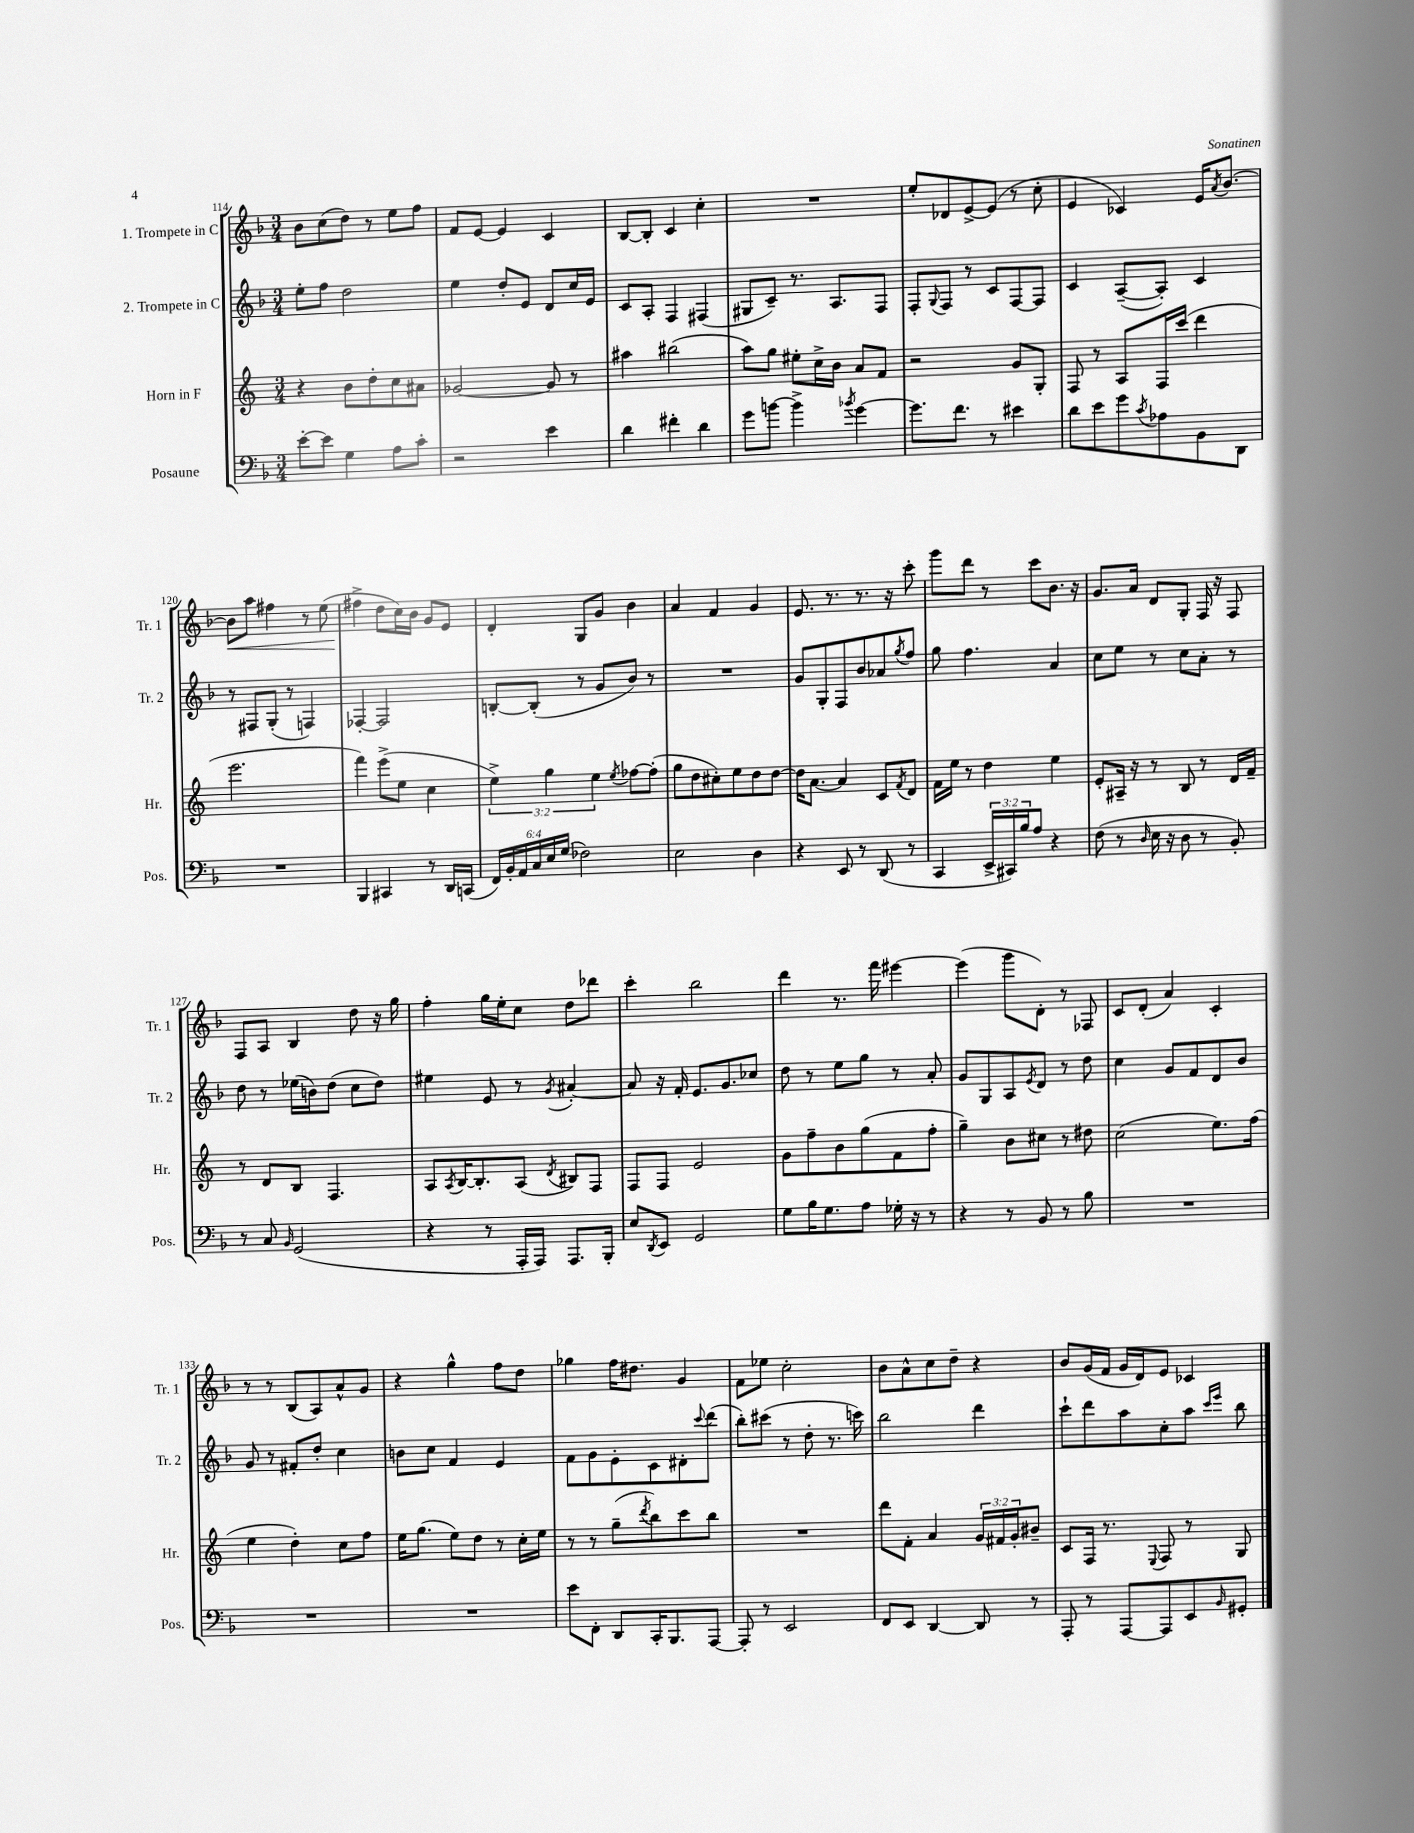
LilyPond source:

<<
\new StaffGroup <<
\new Staff = "s0" \with { instrumentName = "1. Trompete in C" shortInstrumentName = "Tr. 1" } {
    \clef treble \key f \major \numericTimeSignature \time 3/4
    bes'8 c''8( d''8) r8 e''8 f''8 |
    f'8 e'8~ e'4 c'4 |
    bes8~ bes8-. c'4 c''4-. |
    R2. |
    e''8-. des'8 e'8~-> e'8( r8 c''8-. |
    e'4 ces'4) e'16 \acciaccatura { a'8 } bes'8.~ |
    bes'8\< a''8 fis''4 r8 e''8( |
    fis''4->\! d''8 c''16) bes'16 g'8 e'8 |
    d'4-. g8 g'8 bes'4 |
    a'4 f'4 g'4 |
    e'8. r8. r8. r16 c'''8-. |
    g'''8 d'''8 r8 c'''8 bes'8. r16 |
    g'8. a'16 d'8 g8-. f16 r16 f8 |
    f8 a8 bes4 d''8 r16 g''16 |
    f''4-. g''16 e''16-. c''8 d''8 des'''8 |
    c'''4-. bes''2 |
    d'''4 r8. f'''16 eis'''4~ |
    eis'''4( g'''8 d'8-.) r8 fes8 |
    c'8 d'8-.( a'4) c'4-. |
    r8 r8 bes8( a8) a'8-^ g'8 |
    r4 g''4-^ f''8 d''8 |
    ges''4 f''16 dis''8. g'4 |
    f'8 ees''8 c''2-. |
    bes'8 a'8-^ c''8 d''8-- r4 |
    bes'8 g'16( f'16 g'16 d'16) e'8 ces'4 \bar "|." |
}
\new Staff = "s1" \with { instrumentName = "2. Trompete in C" shortInstrumentName = "Tr. 2" } {
    \clef treble \key f \major \numericTimeSignature \time 3/4
    e''8-. f''8 d''2 |
    e''4 d''8-. e'8 d'8 c''16 e'16 |
    c'8 a8-. f4 fis4( |
    gis8 c'8--) r8. a8. f8 |
    f8-. \appoggiatura { g8 } f8 r8 c'8 f8~ f8 |
    c'4 a8~--( a8-.) c'4 |
    r8 fis8 g8-.( r8 f4) |
    fes4~-. fes2 |
    b8~-. b8-.( r8 g'8 bes'8) r8 |
    R2. |
    g'8 g8-. f8 bes'8 aes'8 \acciaccatura { g''8 } f''8 |
    g''8 f''4. a'4 |
    c''8 e''8 r8 c''8 a'8-. r8 |
    d''8 r8 ees''16( b'16) d''8( c''8 d''8) |
    eis''4 e'8 r8 \acciaccatura { g'8 } ais'4~-. |
    ais'8 r16 f'16-. e'8. g'8. ces''8 |
    d''8 r8 e''8 g''8 r8 a'8-. |
    g'8 g8 a8 \acciaccatura { e'8 } d'8 r8 d''8 |
    c''4 g'8 f'8 d'8 bes'8 |
    g'8 r8 fis'8-. d''8-. c''4 |
    b'8 c''8 f'4 e'4 |
    f'8 g'8 e'8-. c'8 dis'8-. \appoggiatura { c'''8 } d'''8( |
    bes''8-.) cis'''8( r8 d''8-. r8. c'''16) |
    bes''2 d'''4 |
    c'''8-! d'''8 a''8 c''8-. a''8 \grace { c'''16 e'''16 } bes''8 \bar "|." |
}
\new Staff = "s2" \with { instrumentName = "Horn in F" shortInstrumentName = "Hr." } {
    \clef treble \key c \major \numericTimeSignature \time 3/4 \override Staff.TupletNumber.text = #tuplet-number::calc-fraction-text
    r4 b'8 d''8-. c''8 ais'8 |
    ges'2~ ges'8 r8 |
    ais''4 bis''2( |
    a''8) g''8 eis''8-. c''16-> b'16 a'8 f'8 |
    r2 g'8 g8-. |
    f8 r8 a8 f16 c'''16( d'''4 |
    e'''2. |
    f'''4) e'''8->( e''8 c''4 |
    \tuplet 3/2 { e''4->) g''4 e''4 } \acciaccatura { e''8 } fes''8~ fes''8-.( |
    g''8 d''8 cis''8-.) e''8 d''8 d''8~ |
    d''16 a'8.~ a'4 c'8 \acciaccatura { f'8 } d'8 |
    f'16 e''16 r8 d''4 e''4 |
    e'8-. ais16-- r16 r8 b8 r8 d'16 f'16-- |
    r8 d'8 b8 f4. |
    a8 \acciaccatura { a8 } b16~ b8.-. a8( \acciaccatura { d'8 } bis8) f8 |
    f8 f8 e'2 |
    g'8 f''8-- b'8 g''8( f'8 f''8-. |
    g''4--) b'8 cis''8 r8 dis''8 |
    c''2( e''8.) f''16( |
    e''4 d''4-.) c''8 f''8 |
    e''16 g''8.( e''8) d''8 r8 c''16-. e''16 |
    r8 r8 g''8--( \acciaccatura { d'''8 } b''8) c'''8 b''8 |
    R2. |
    d'''8 f'8-. a'4 \tuplet 3/2 { g'16 fis'16 g'16-. } bis'8-- |
    c'8 f16 r8. \appoggiatura { e8 } f8 r8 g8 \bar "|." |
}
\new Staff = "s3" \with { instrumentName = "Posaune" shortInstrumentName = "Pos." } {
    \clef bass \key f \major \numericTimeSignature \time 3/4 \override Staff.TupletNumber.text = #tuplet-number::calc-fraction-text
    e'8~-. e'8 g4 a8 c'8-. |
    r2 e'4 |
    d'4 fis'4-. d'4 |
    g'8 b'8~ b'4-> \acciaccatura { bes'8 } g'4~ |
    g'8. f'8. r8 eis'4 |
    d'8 e'8 g'8 \acciaccatura { c'8 } aes8 bes,8 d,8 |
    R2. |
    bes,,4 cis,4 r8 d,16 c,16( |
    \tuplet 6/4 { f,16) bes,16-. a,16 c16 e16 g16( } fes2) |
    e2 d4 |
    r4 e,8 r8 d,8( r8 |
    c,4 \tuplet 3/2 { e,16-> cis,16) bes16 } a8 r4 |
    f8( r8 \grace { d16 } e16 r16 d8 r8 bes,8-.) |
    r8 c8 \grace { bes,16 } g,2( |
    r4 r8 a,,16-. a,,16) a,,8. bes,,16-. |
    e8 \acciaccatura { d,8 } e,8 g,2 |
    g8 bes16 g8. a8 ges16-. r16 r8 |
    r4 r8 bes,8 r8 bes8 |
    R2. |
    R2. |
    R2. |
    e'8 f,8-. d,8 c,16-. bes,,8. a,,8~ |
    a,,8-. r8 e,2 |
    f,8 e,8 d,4~ d,8 r8 |
    a,,8-. r8 a,,8~ a,,8 e,8 \grace { bes,16 } gis,8-. \bar "|." |
}
>>
>>
\layout { \context { \Score currentBarNumber = #114 } }
